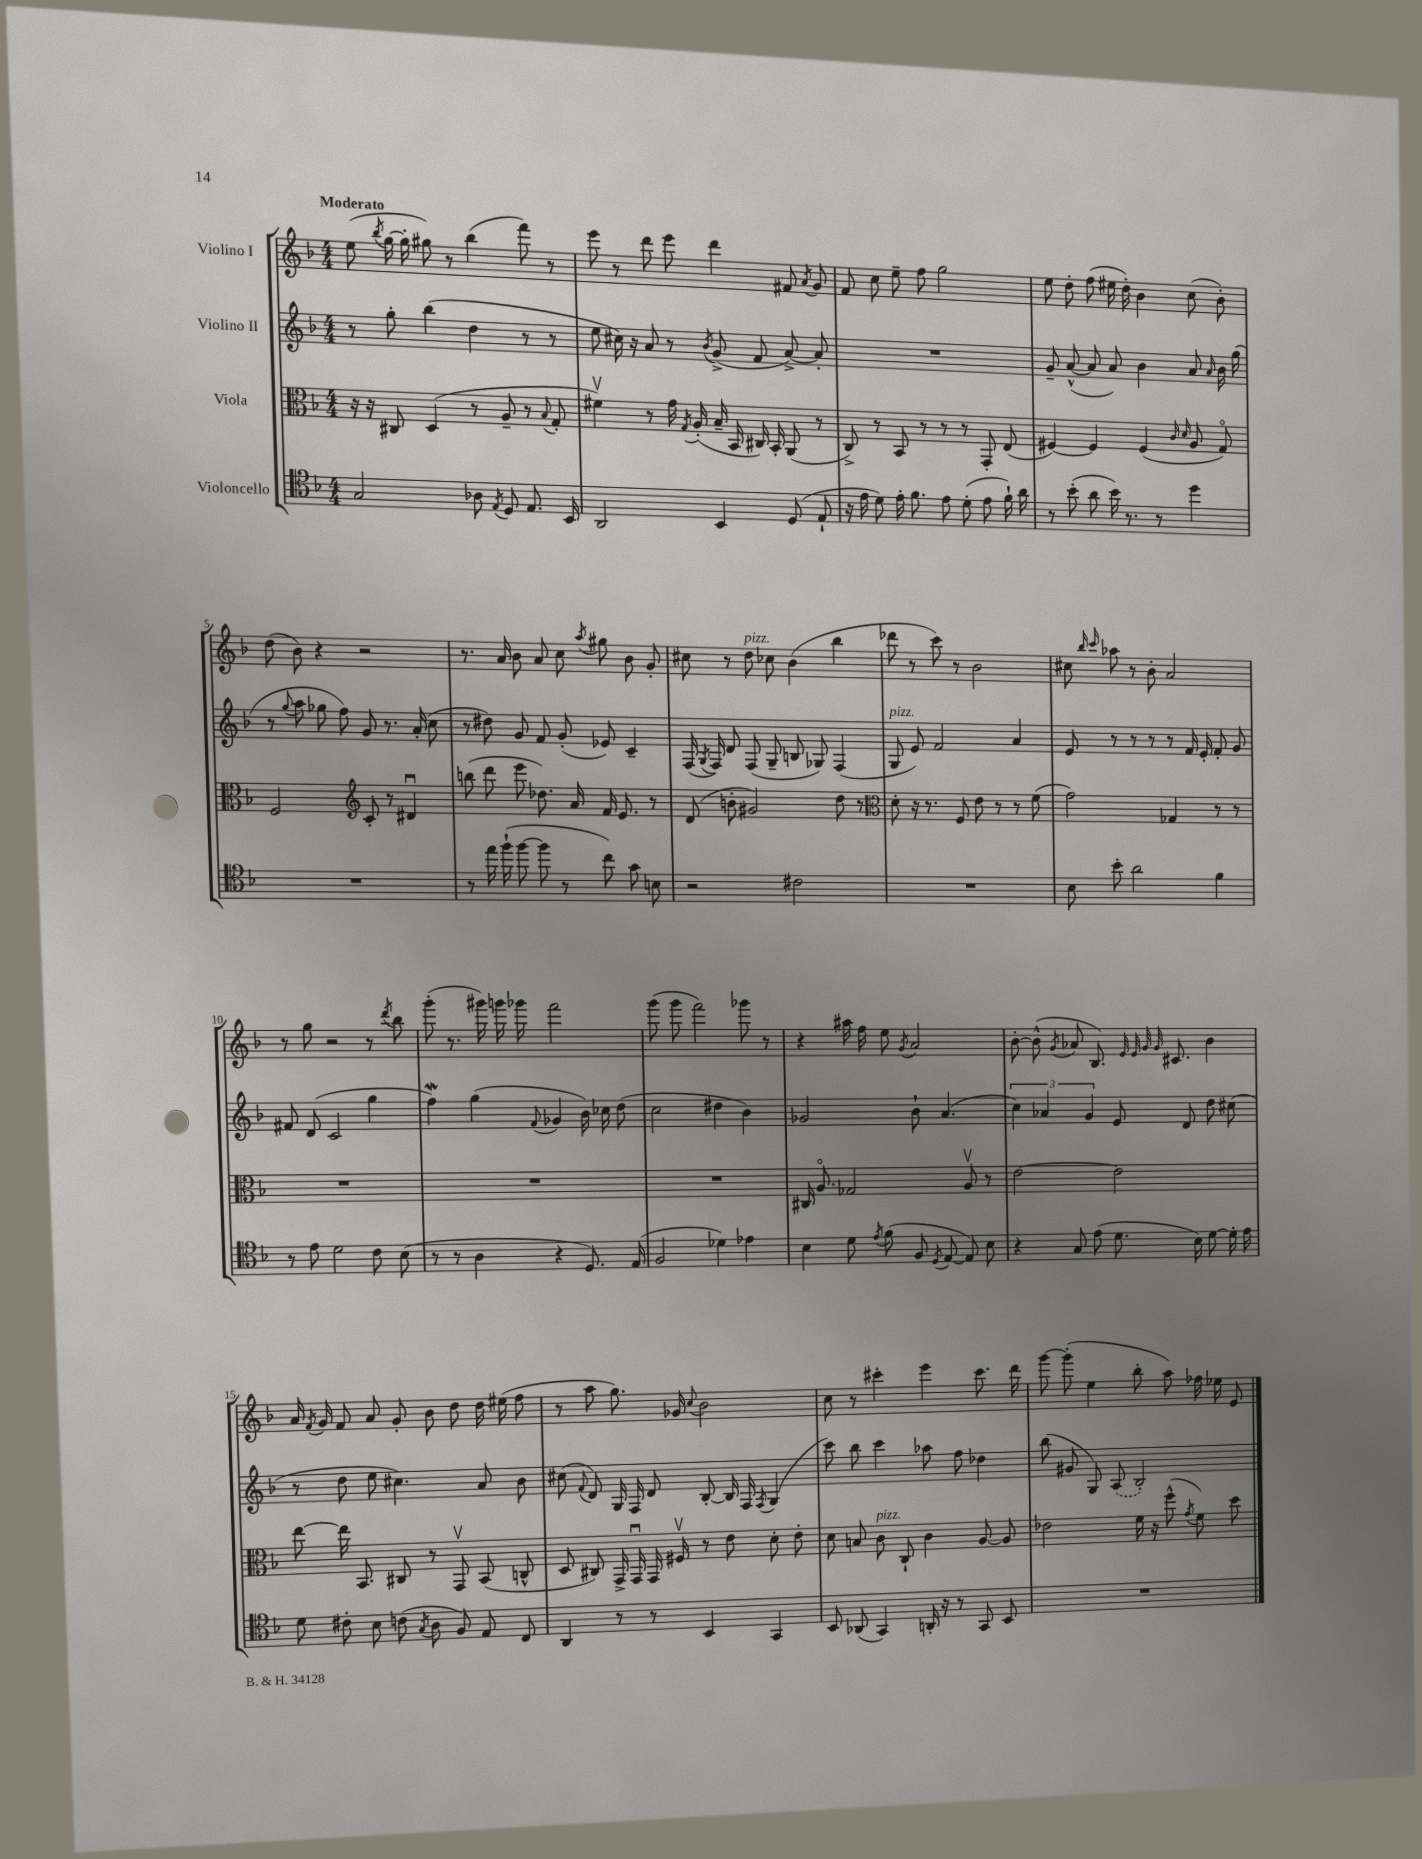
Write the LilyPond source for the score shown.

<<
\new StaffGroup <<
\new Staff = "s0" \with { instrumentName = "Violino I" } {
    \clef treble \key f \major \numericTimeSignature \time 4/4 \tempo "Moderato"
    \autoBeamOff e''8( \acciaccatura { bes''8 } g''16~ g''16-. gis''8) r8 bes''4( f'''8) r8 |
    e'''8 r8 d'''8 e'''8 d'''4 fis'8 \acciaccatura { a'8 } g'8 |
    f'8 c''8 e''8-- f''8 g''2 |
    e''8 d''8-. f''8( eis''16 d''16-.) bes'4 c''8( bes'8-.) |
    d''8( bes'8) r4 r2 |
    r8. a'16 bes'8 a'8 c''8 \acciaccatura { a''8 } gis''8 bes'8 g'8-. |
    cis''8 r8 d''8^\markup { \italic "pizz." } ces''8 bes'4( bes''4 |
    des'''8 r8 c'''8) r8 bes'2 |
    cis''8 \grace { bes''16 c'''16 } aes''8 r8 bes'8-. a'2 |
    r8 g''8 r2 r8 \acciaccatura { d'''8 } bes''8 |
    g'''8-.( r8. gis'''16) g'''16 ges'''16 f'''2 |
    g'''8( g'''8 f'''2) ges'''8 r8 |
    r4 ais''16 f''16 e''8 \acciaccatura { g'8 } a'2 |
    bes'8~-. bes'8-^( \acciaccatura { g'8 } aes'8 bes8.) \grace { e'32 e'32 g'32 g'32 } cis'8. bes'4 |
    a'16 \acciaccatura { f'8 } g'16 f'8 a'8 g'8-. bes'8 d''8 d''16 eis''16( f''8 |
    r8 a''8 g''8.) ges'16 \appoggiatura { c''8 } bes'2 |
    c''8 r8 cis'''4-. e'''4 cis'''8. d'''16 |
    g'''8~ g'''8-.( e''4 bes''8-. a''8) fes''16 ees''16 e'8 \bar "|." |
}
\new Staff = "s1" \with { instrumentName = "Violino II" } {
    \clef treble \key f \major \numericTimeSignature \time 4/4
    \autoBeamOff r8 g''8-. bes''4( d''4 r8 r8 |
    e''8 cis''16) r16 a'8 r8 \acciaccatura { bes'8 } g'8->( f'8 a'8~->) a'8-. |
    R1 |
    g'8-- a'8~-^( a'8 a'8) bes'4 a'8 \grace { a'16 } bes'16 g''16( |
    r8 \appoggiatura { g''8 } a''8 ges''8 f''8) g'8 r8. a'16-.( c''8 |
    r8 dis''8) g'8 f'8 g'8-.( ees'8) c'4-- |
    f16( \acciaccatura { g8 } f16) d'8 f8( g8-- b8 ges8) f4( |
    g8^\markup { \italic "pizz." } e'8) f'2 a'4 |
    e'8 r8 r8 r8 r8 f'16 e'16-. f'8-. g'8 |
    fis'8 d'8( c'2 g''4 |
    f''4\mordent) g''4( \appoggiatura { f'8 } ges'4 bes'16) ces''16 d''8( |
    c''2 dis''4 bes'4) |
    ges'2 bes'8-! a'4.( |
    \tuplet 3/2 { c''4) aes'4 g'4 } e'8 d'8 d''8 cis''8( |
    r8 d''8 e''8 cis''4.) a'8 bes'8 |
    cis''8( \appoggiatura { f'8 } d'8) g16 f16 d'8 bes8~-. bes16 f16 \acciaccatura { f8 } g4( |
    c'''8) bes''8 c'''4 aes''8 f''8 des''4 |
    bes''8( gis'8 g8) \once \slurDashed a8( bes2-.) \bar "|." |
}
\new Staff = "s2" \with { instrumentName = "Viola" } {
    \clef alto \key f \major \numericTimeSignature \time 4/4
    \autoBeamOff r16 r16 cis8 d4( r8 a8-- r8 \appoggiatura { bes8 } g8-. |
    fis'4\upbow) r8 g'16 \acciaccatura { g8 } a16-.( bes16-- bes,16 cis16) bes,16-. a,8( r8 |
    c8->) r8 bes,8 r8 r8 r8 g,8-. e8( |
    fis4~) fis4 fis4( \grace { c'16 d'16 } a8 g8\flageolet) |
    f2 \clef treble c'8-. r8 dis'4\downbow |
    b''8( d'''8 e'''8 des''8.) a'16 f'16 e'8. r8 |
    d'8( b'8-. gis'2) d''8 r8 |
    \clef alto d'8-. r16 r8. f8 e'8 r8 r8 f'8( |
    g'2) ges4 r8 r8 |
    R1 |
    R1 |
    R1 |
    cis16 a8.\flageolet ges2 a8\upbow r8 |
    e'2~ e'2 |
    e''8~ e''16 bes,8. cis8 r8 g,8\upbow bes,8( c8-^ |
    d8 cis8) g,16-> g,16\downbow g,16 fis16\upbow r8 e'8 d'8-. e'8-. |
    d'8 b8 c'8^\markup { \italic "pizz." } c8-! c'4 a8~ a8 |
    ees'2 f'16 r16 f''8-^( \acciaccatura { g'8 } f'8) d''8 \bar "|." |
}
\new Staff = "s3" \with { instrumentName = "Violoncello" } {
    \clef tenor \key f \major \numericTimeSignature \time 4/4
    \autoBeamOff g2 aes8 \acciaccatura { e8 } d8 e8. bes,16 |
    a,2 bes,4 d8( e8-! |
    r16 e'16 d'8) e'16-. f'8. e'8 d'8-.( e'8 f'16-!) a'16 |
    r8 bes'8-.( a'8 bes'16) r8. r8 d''4 |
    R1 |
    r8 e''16 f''16-!( f''8~ f''8 r8 c''8) g'8 b8 |
    r2 cis'2 |
    R1 |
    bes8 bes'8-. a'2 f'4 |
    r8 e'8 d'2 c'8 bes8( |
    r8 r8 a4 r4 d8.) e16( |
    f2 des'4) ees'4 |
    bes4 d'8 \acciaccatura { e'8 } f'8( f8 \acciaccatura { d8 } e8~ e8) bes8 |
    r4 g8 e'8( d'8. bes16) d'8~ d'16-. e'16 |
    d'8 cis'8-. bes8 c'8( \acciaccatura { g8 } a8 f8) e8 c8 |
    a,4 r8 r8 bes,4 g,4 |
    bes,8 aes,8( g,4) a,16-. r16 r8 g,8 bes,8 |
    R1 \bar "|." |
}
>>
>>
